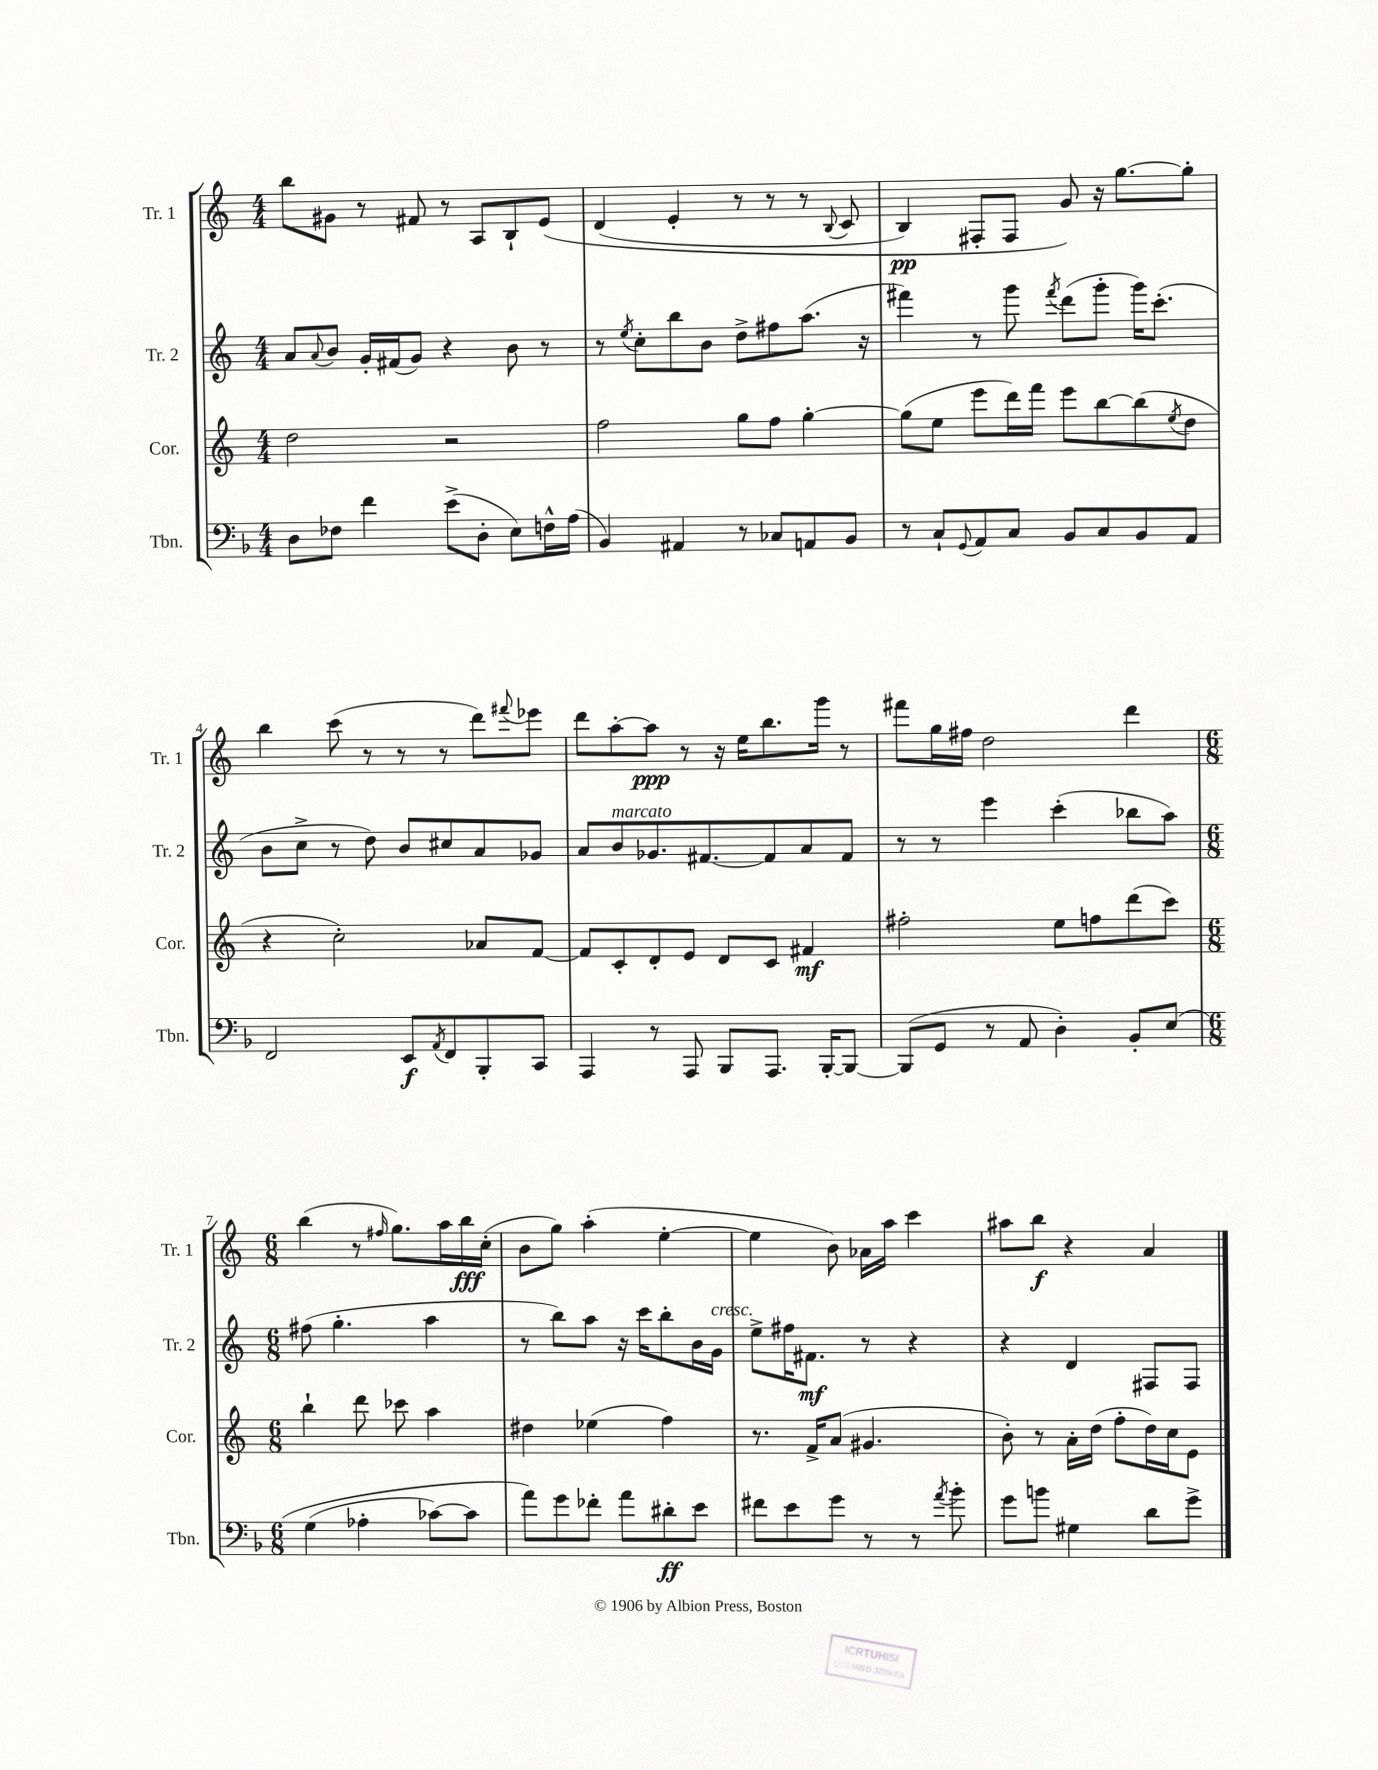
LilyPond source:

<<
\new StaffGroup <<
\new Staff = "s0" \with { instrumentName = "Tr. 1" shortInstrumentName = "Tr. 1" } {
    \clef treble \key c \major \numericTimeSignature \time 4/4
    b''8 gis'8 r8 fis'8 r8 a8 b8-! e'8\( |
    d'4( e'4-. r8 r8 r8 \appoggiatura { b8 } c'8 |
    b4\pp) fis8-. fis8 g'8\) r16 g''8.~ g''8-. |
    b''4 c'''8( r8 r8 r8 d'''8) \appoggiatura { fis'''8 } ees'''8 |
    d'''8 a''8~-. a''8\ppp r8 r16 e''16 b''8. g'''16 r8 |
    fis'''8 g''16 fis''16 d''2 d'''4 |
    \numericTimeSignature \time 6/8 b''4( r8 \grace { fis''16 } g''8.) a''16 b''16\fff c''16-.( |
    b'8 g''8) a''4-.( e''4~-. |
    e''4 b'8) aes'16 a''16 c'''4 |
    ais''8 b''8\f r4 a'4 \bar "|." |
}
\new Staff = "s1" \with { instrumentName = "Tr. 2" shortInstrumentName = "Tr. 2" } {
    \clef treble \key c \major \numericTimeSignature \time 4/4
    a'8 \appoggiatura { a'8 } b'8 g'16-. fis'16( g'8) r4 b'8 r8 |
    r8 \acciaccatura { e''8 } c''8-. b''8 b'8 d''8-> fis''8 a''8.( r16 |
    fis'''4) r8 g'''8 \acciaccatura { fis'''8 } d'''8( g'''8-. g'''16) c'''8.-.( |
    b'8 c''8-> r8 d''8) b'8 cis''8 a'8 ges'8 |
    a'8 b'8^\markup { \italic "marcato" } ges'8. fis'8.~ fis'8 a'8 fis'8 |
    r8 r8 e'''4 c'''4-.( bes''8 a''8) |
    \numericTimeSignature \time 6/8 fis''8( g''4.-. a''4 |
    r8 b''8) a''8 r16 c'''16 b''8-. b'16 g'16^\markup { \italic "cresc." } |
    e''8-> fis''16 fis'8.\mf r8 r4 |
    r4 d'4 fis8 fis8 \bar "|." |
}
\new Staff = "s2" \with { instrumentName = "Cor." shortInstrumentName = "Cor." } {
    \clef treble \key c \major \numericTimeSignature \time 4/4
    d''2 r2 |
    f''2 g''8 f''8 g''4~-. |
    g''8( e''8 e'''8 d'''16) f'''16 e'''8 b''8~ b''8( \acciaccatura { e''8 } d''8 |
    r4 c''2-.) aes'8 f'8~ |
    f'8 c'8-. d'8-. e'8 d'8 c'8 fis'4\mf |
    fis''2-. e''8 f''8 d'''8( c'''8) |
    \numericTimeSignature \time 6/8 b''4-! d'''8 ces'''8 a''4 |
    dis''4 ees''4( f''4) |
    r8. f'16-> a'8( gis'4. |
    b'8-.) r8 a'16-. d''16( f''8-. d''16) c''16 e'8 \bar "|." |
}
\new Staff = "s3" \with { instrumentName = "Tbn." shortInstrumentName = "Tbn." } {
    \clef bass \key f \major \numericTimeSignature \time 4/4
    d8 fes8 f'4 e'8->( d8-. e8) f16-^ a16( |
    bes,4) ais,4 r8 ces8 a,8 bes,8 |
    r8 c8-! \appoggiatura { g,8 } a,8 c8 bes,8 c8 bes,8 a,8 |
    f,2 e,8\f \acciaccatura { a,8 } f,8 bes,,8-. c,8 |
    a,,4 r8 a,,8 bes,,8 a,,8. bes,,16~-. bes,,8~ |
    bes,,8( g,8 r8 a,8 d4-.) bes,8-. e8\( |
    \numericTimeSignature \time 6/8 g4( aes4-. ces'8~) ces'8 |
    a'8\) g'8 fes'8-. a'8 dis'8-.\ff e'8 |
    fis'8 e'8 g'8 r8 r8 \acciaccatura { a'8 } bes'8-. |
    g'8 b'8 gis4 d'8 g'8-> \bar "|." |
}
>>
>>
